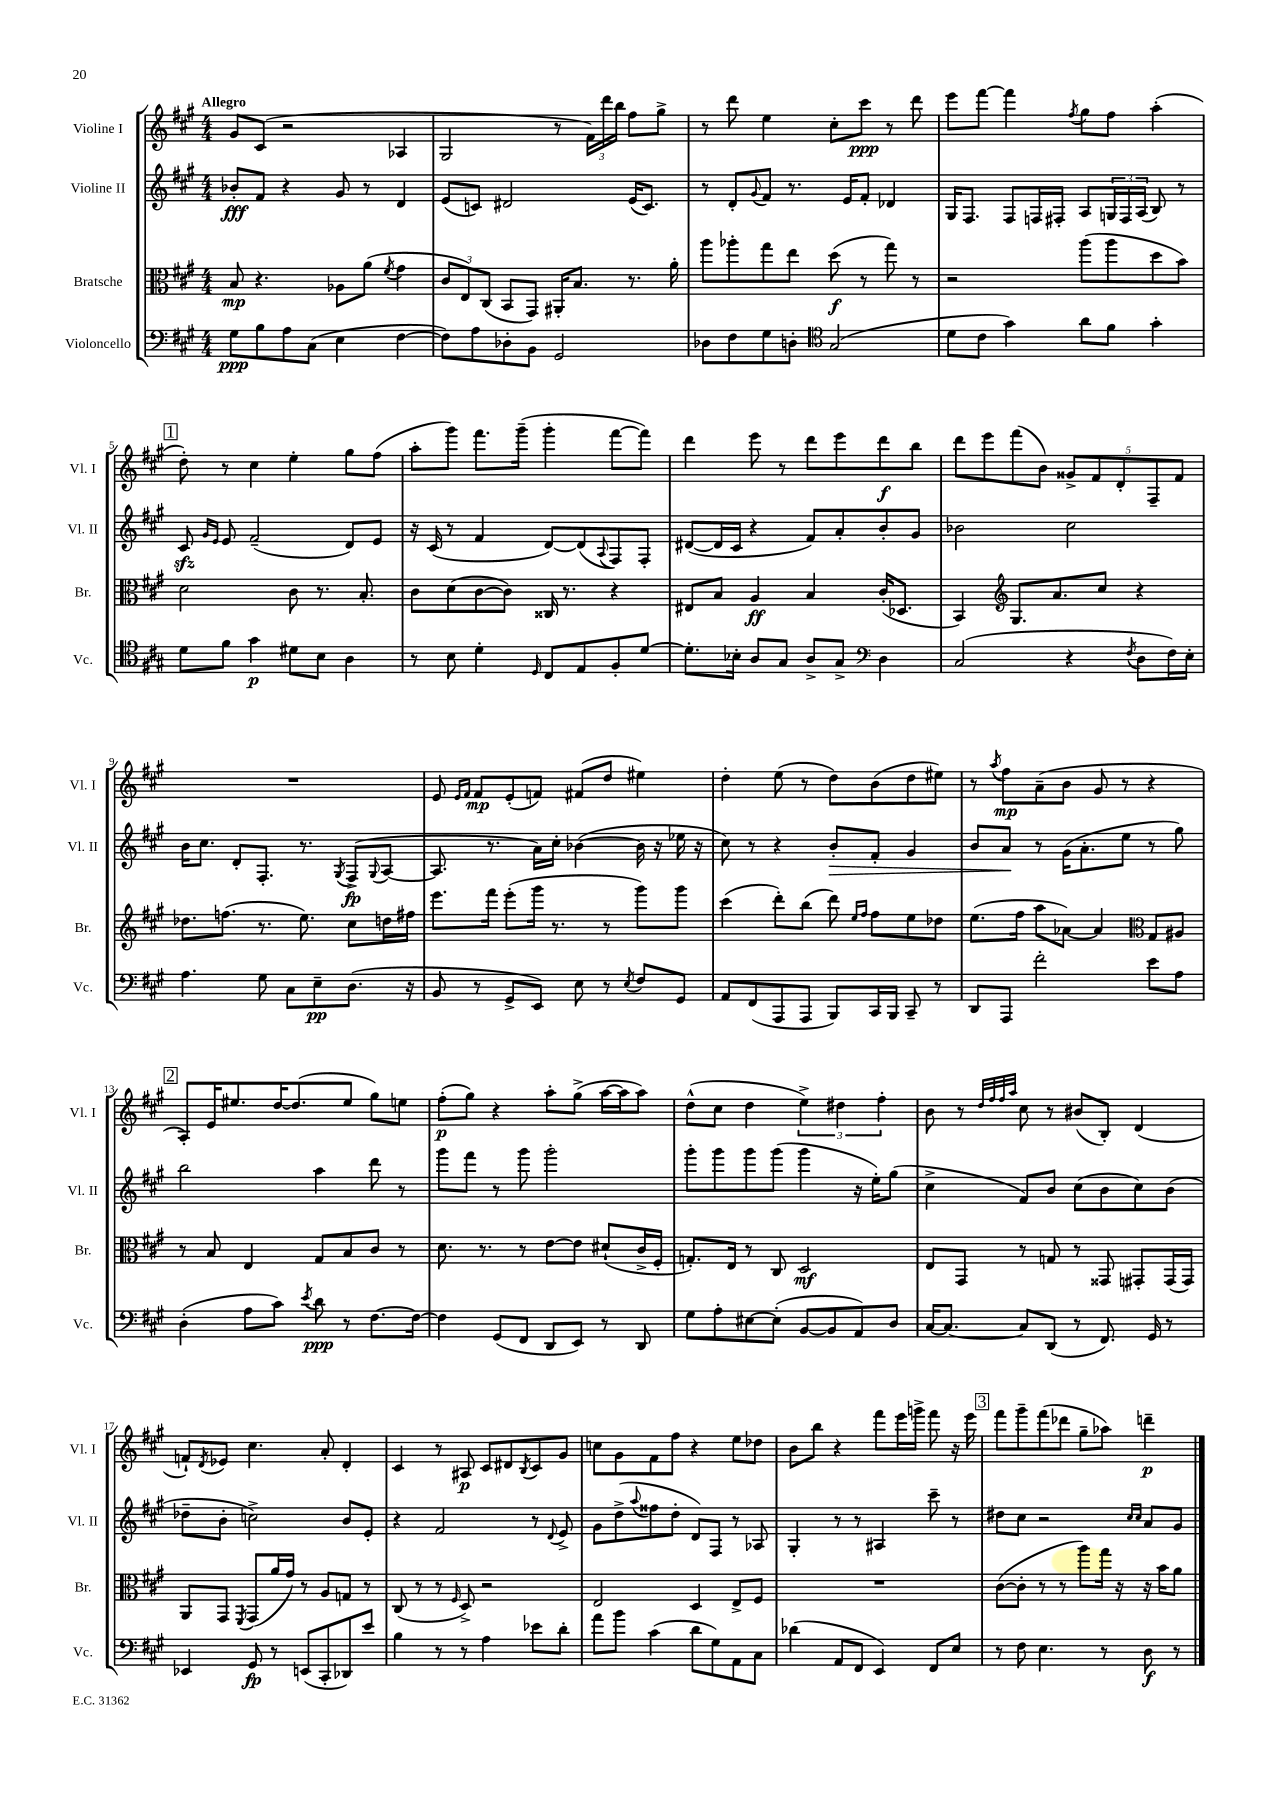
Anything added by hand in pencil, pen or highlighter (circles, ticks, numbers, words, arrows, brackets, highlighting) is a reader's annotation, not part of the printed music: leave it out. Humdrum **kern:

**kern	**dynam	**kern	**dynam	**kern	**dynam	**kern	**dynam
*part4	*part4	*part3	*part3	*part2	*part2	*part1	*part1
*staff4	*staff4	*staff3	*staff3	*staff2	*staff2	*staff1	*staff1
*I"Violoncello	*	*I"Bratsche	*	*I"Violine II	*	*I"Violine I	*
*I'Vc.	*	*I'Br.	*	*I'Vl. II	*	*I'Vl. I	*
*clefF4	*	*clefC3	*	*clefG2	*	*clefG2	*
*k[f#c#g#]	*	*k[f#c#g#]	*	*k[f#c#g#]	*	*k[f#c#g#]	*
*M4/4	*	*M4/4	*	*M4/4	*	*M4/4	*
=1	=1	=1	=1	=1	=1	=1	=1
!	!	!	!	!	!	!LO:TX:a:B:t=Allegro	!
8G#\L	ppp	8B/	mp	8b-X'/L	fff	8g#/L	.
8B\	.	4.r	.	8f#/J	.	(8c#/J	.
8A\	.	.	.	4r	.	2r	.
(8C#\J	.	.	.	.	.	.	.
4E\	.	8A-X\L	.	8g#/	.	.	.
.	.	(8a\J	.	8r	.	.	.
.	.	8qf#/	.	.	.	.	.
[4F#\	.	4g#\	.	4d/	.	4A-X/	.
=2	=2	=2	=2	=2	=2	=2	=2
8F#\L])	.	12c#/L	.	(8e/L	.	2G#/	.
.	.	12E/)	.	.	.	.	.
8A\	.	.	.	8cn/J)	.	.	.
.	.	(12C#/J	.	.	.	.	.
8D-X'\	.	8BB/L	.	2d#X/	.	.	.
8BB\J	.	8GG#/J)	.	.	.	.	.
2GG#/	.	16AA#X'/KL	.	.	.	8r	.
.	.	8.B/J	.	.	.	.	.
.	.	.	.	.	.	24f#\LL)	.
.	.	.	.	.	.	24ddd\	.
.	.	.	.	.	.	24bb\JJ	.
.	.	8.r	.	(16e/KL	.	8ff#\L	.
.	.	.	.	8.c/J)	.	.	.
.	.	.	.	.	.	8gg#^\J	.
.	.	16a'\	.	.	.	.	.
=3	=3	=3	=3	=3	=3	=3	=3
8D-X\L	.	8aa\L	.	8r	.	8r	.
8F#\	.	8aa-X'\	.	8d'/L	.	8ddd\	.
.	.	.	.	8qqg#/	.	.	.
8G#\	.	8gg#\	.	8f#/J	.	4ee\	.
8Dn'\J	.	8ee\J	.	8.r	.	.	.
*clefC4	*	*	*	*	*	*	*
(2G#/	.	(8dd\	f	.	.	8cc#'\L	.
.	.	.	.	16e/KL	.	.	.
.	.	8r	.	8f#'/J	.	8ccc#\J	ppp
.	.	8gg#\)	.	4d-X/	.	8r	.
.	.	8r	.	.	.	8ddd\	.
=4	=4	=4	=4	=4	=4	=4	=4
8d\L	.	2r	.	16G#/KL	.	8eee\L	.
.	.	.	.	8.F#/J	.	.	.
8c#\J	.	.	.	.	.	[8fff#\J	.
4g#\)	.	.	.	8F#/L	.	4fff#\]	.
.	.	.	.	16Fn/L	.	.	.
.	.	.	.	16F#X'/JJ	.	.	.
.	.	.	.	.	.	8qff#/	.
8a\L	.	(8aa\L	.	8A/L	.	8gg#\L	.
8f#\J	.	8aa\	.	24Gn/L	.	8ff#\J	.
.	.	.	.	24F#/	.	.	.
.	.	.	.	(24A/JJ	.	.	.
4g#'\	.	8dd\	.	8B/)	.	(4aa'\	.
.	.	8b\J)	.	8r	.	.	.
!!LO:LB:g=z
!!LO:REH:place=s1:t=1
=5	=5	=5	=5	=5	=5	=5	=5
8d\L	.	2d\	.	8c#zz/	.	8dd'\)	.
.	.	.	.	16qqg#/LL	.	.	.
.	.	.	.	16qqe/JJ	.	.	.
8f#\J	.	.	.	8e/	.	8r	.
4g#\	p	.	.	(2f#~/	.	4cc#\	.
8d#X\L	.	8c#\	.	.	.	4ee'\	.
8B\J	.	8.r	.	.	.	.	.
4A\	.	.	.	8d/L)	.	8gg#\L	.
.	.	8.B'/	.	.	.	.	.
.	.	.	.	8e/J	.	(8ff#\J	.
=6	=6	=6	=6	=6	=6	=6	=6
8r	.	8c#\L	.	16r	.	8aa'\L	.
.	.	.	.	(16c#/	.	.	.
8B\	.	(8d\	.	8r	.	8ggg#\J)	.
4d'\	.	[8c#\	.	4f#/	.	8.fff#\L	.
.	.	8c#\J])	.	.	.	.	.
.	.	.	.	.	.	(16ggg#~\Jk	.
16qqD/	.	.	.	.	.	.	.
8C#/L	.	16C##X/	.	[8d/L)	.	4ggg#'\	.
.	.	8.r	.	.	.	.	.
8E/	.	.	.	(8d/]	.	.	.
.	.	.	.	8qqA/	.	.	.
8F#'/	.	4r	.	8F#/)	.	[8fff#\L	.
[8d/J	.	.	.	8F#'/J	.	8fff#\J])	.
=7	=7	=7	=7	=7	=7	=7	=7
8.d'\L]	.	8E#X/L	.	([8d#X/L	.	4ddd\	.
.	.	8B/J	.	16d#/L]	.	.	.
16B-X'\Jk	.	.	.	16c#/JJ	.	.	.
8A/L	.	4A/	ff	4r	.	8eee\	.
8G#/J	.	.	.	.	.	8r	.
8A^/L	.	4B/	.	8f#/L)	.	8ddd\L	.
8G#^/J	.	.	.	8a'/	.	8eee\	.
*clefF4	*	*	*	*	*	*	*
4D\	.	(16c#'/KL	.	8b'/	.	8ddd\	f
.	.	8.D-X/J	.	.	.	.	.
.	.	.	.	8g#/J	.	8bb\J	.
=8	=8	=8	=8	=8	=8	=8	=8
(2C#/	.	4BB/)	.	2b-X\	.	8ddd\L	.
.	.	.	.	.	.	8eee\	.
*	*	*clefG2	*	*	*	*	*
.	.	8.G#/L	.	.	.	(8fff#\	.
.	.	.	.	.	.	8b\J)	.
.	.	8.a/	.	.	.	.	.
4r	.	.	.	2cc#\	.	10g##X^/L	.
.	.	.	.	.	.	10f#/	.
.	.	8cc#/J	.	.	.	.	.
.	.	.	.	.	.	10d'/	.
8qF#/	.	.	.	.	.	.	.
8D\L	.	4r	.	.	.	.	.
.	.	.	.	.	.	10F#~/	.
16F#\L)	.	.	.	.	.	.	.
.	.	.	.	.	.	10f#/J	.
16E'\JJ	.	.	.	.	.	.	.
!!LO:LB:g=z
=9	=9	=9	=9	=9	=9	=9	=9
4.A\	.	8.dd-X\L	.	16b\KL	.	1r	.
.	.	.	.	8.cc#\J	.	.	.
.	.	(8.ffn\J	.	.	.	.	.
.	.	.	.	8d'/L	.	.	.
8G#\	.	8.r	.	8.F#'/J	.	.	.
8C#\L	.	.	.	.	.	.	.
.	.	8.ee\)	.	8.r	.	.	.
8E~\	pp	.	.	.	.	.	.
.	.	.	.	8qG#/	.	.	.
(8.D\J	.	8cc#\L	.	(8F#^/L	fp	.	.
.	.	.	.	8qqG#/	.	.	.
.	.	16ddn\L	.	[8A/J	.	.	.
16r	.	16ff#X\JJ	.	.	.	.	.
=10	=10	=10	=10	=10	=10	=10	=10
8BB/	.	8.eee\L	.	8.A/]	.	8e/	.
.	.	.	.	.	.	16qqe/LL	.
.	.	.	.	.	.	16qqf#/JJ	.
8r	.	.	.	.	.	8f#/L	mp
.	.	16fff#\Jk	.	8.r	.	.	.
8GG#^/L	.	(8eee'\L	.	.	.	(8e'/	.
8EE/J)	.	16ggg#\Jk	.	16a\LL)	.	8fn/J)	.
.	.	8.r	.	16cc#'\JJ	.	.	.
8E\	.	.	.	([4b-X\	.	(8f#X/L	.
8r	.	8r	.	.	.	8dd/J	.
8qE/	.	.	.	.	.	.	.
8F#/L	.	8ggg#\L)	.	16b-\]	.	4ee#X\)	.
.	.	.	.	16r	.	.	.
8GG#/J	.	8ggg#\J	.	16ee-X\	.	.	.
.	.	.	.	16r	.	.	.
=11	=11	=11	=11	=11	=11	=11	=11
8AA/L	.	(4ccc#\	.	8cc#\)	.	4dd'\	.
(8FF#/	.	.	.	8r	.	.	.
8AAA/	.	8ddd'\L)	.	4r	.	(8ee\	.
8AAA/J	.	(8bb\J	.	.	.	8r	.
!	!	!	!	!	!LO:HP:b	!	!
8BBB/L)	.	8ddd\)	.	8b'/L	>	8dd\L)	.
.	.	16qqee/LL	.	.	.	.	.
.	.	16qqff#/JJ	.	.	.	.	.
16CC#/L	.	8ff#\L	.	8f#'/J	.	(8b\	.
16BBB/JJ	.	.	.	.	.	.	.
8CC#~/	.	8ee\	.	4g#/	.	8dd\	.
8r	.	8dd-X\J	.	.	.	8ee#X\J)	.
=12	=12	=12	=12	=12	=12	=12	=12
8DD/L	.	(8.ee\L	.	8b/L	.	8r	.
.	.	.	.	.	.	8qaa/	.
8AAA/J	.	.	.	8a/J	.	8ff#\L	mp
.	.	16ff#\Jk	.	.	.	.	.
2f#'\	.	8aa\L	.	8r	]	(8a~\	.
.	.	[8a-X\J)	.	(16g#\KL	.	8b\J	.
.	.	.	.	8.a'\	.	.	.
.	.	4a-/]	.	.	.	8g#/	.
.	.	.	.	8ee\J	.	8r	.
*	*	*clefC3	*	*	*	*	*
8e\L	.	8G#/L	.	8r	.	4r	.
8A\J	.	8A#X/J	.	8gg#\)	.	.	.
!!LO:LB:g=z
!!LO:REH:place=s1:t=2
=13	=13	=13	=13	=13	=13	=13	=13
(4D'\	.	8r	.	2bb\	.	8A'/L)	.
.	.	8B/	.	.	.	16e/K	.
.	.	.	.	.	.	8.ee#X/	.
8A\L	.	4E/	.	.	.	.	.
8c#\J)	.	.	.	.	.	[16dd/K	.
.	.	.	.	.	.	(8.dd/]	.
8qe/	.	.	.	.	.	.	.
8d\	ppp	8G#/L	.	4aa\	.	.	.
8r	.	8B/	.	.	.	8ee#/J	.
[8.F#\L	.	8c#/J	.	8ddd\	.	8gg#\L)	.
.	.	8r	.	8r	.	8een\J	.
16F#\Jk_	.	.	.	.	.	.	.
=14	=14	=14	=14	=14	=14	=14	=14
4F#\]	.	8.d\	.	8ggg#\L	.	(8ff#'\L	p
.	.	.	.	8fff#\J	.	8gg#\J)	.
.	.	8.r	.	.	.	.	.
(8GG#/L	.	.	.	8r	.	4r	.
8FF#/J	.	8r	.	8ggg#\	.	.	.
8DD/L	.	[8e\L	.	2ggg#'\	.	8aa'\L	.
8EE/J)	.	8e\J]	.	.	.	(8gg#^\J	.
8r	.	(8d#X`/L	.	.	.	[16aa\LL	.
.	.	.	.	.	.	16aa\J]	.
8DD/	.	16c#^/L	.	.	.	8aa\J)	.
.	.	16F#'/JJ	.	.	.	.	.
=15	=15	=15	=15	=15	=15	=15	=15
8G#\L	.	8.Gn'/L)	.	8ggg#'\L	.	(8dd^^\L	.
8A'\	.	.	.	8ggg#\	.	8cc#\J	.
.	.	16E/Jk	.	.	.	.	.
[8E#X\	.	8r	.	8ggg#\	.	4dd\	.
(8E#'\J]	.	8C#/	.	(8ggg#\J	.	.	.
[8BB/L	.	2D/	mf	4ggg#\	.	6ee^\)	.
8BB/]	.	.	.	.	.	.	.
.	.	.	.	.	.	6dd#X\	.
8AA/)	.	.	.	16r	.	.	.
.	.	.	.	16ee'\KL)	.	.	.
.	.	.	.	.	.	6ff#'\	.
8D/J	.	.	.	(8gg#\J	.	.	.
=16	=16	=16	=16	=16	=16	=16	=16
[16C#/KL	.	8E/L	.	4cc#^\	.	8b\	.
8.C#/J_	.	.	.	.	.	.	.
.	.	8GG#/J	.	.	.	8r	.
.	.	.	.	.	.	32qqdd/LLL	.
.	.	.	.	.	.	32qqff#/	.
.	.	.	.	.	.	32qqff#/	.
.	.	.	.	.	.	32qqaa/JJJ	.
8C#/L]	.	8r	.	8f#/L)	.	8cc#\	.
(8DD/J	.	8Gn/	.	8b/J	.	8r	.
8r	.	8r	.	(8cc#\L	.	(8b#X/L	.
8.FF#/)	.	8GG##X/	.	8b\	.	8B'/J)	.
.	.	8GG#X'/L	.	8cc#\)	.	(4d/	.
16GG#/	.	.	.	.	.	.	.
8r	.	(16GG#/L	.	(8b\J	.	.	.
.	.	16GG#/JJ)	.	.	.	.	.
!!LO:LB:g=z
=17	=17	=17	=17	=17	=17	=17	=17
4EE-X/	.	8AA/L	.	8dd-X~\L	.	8fn`/L)	.
.	.	.	.	.	.	8qd/	.
.	.	8GG#/J	.	8b'\J	.	8e-X/J	.
.	.	8qFF#/	.	.	.	.	.
8GG#/	fp	(8GG#/L	.	2ccn^\)	.	4.cc#\	.
8r	.	16a/L	.	.	.	.	.
.	.	16g#/JJ)	.	.	.	.	.
(8EEn/L	.	8r	.	.	.	.	.
8CC#'/	.	8A/L	.	.	.	8a'/	.
8DD-X/)	.	8Gn/J	.	8b/L	.	4d'/	.
8e/J	.	8r	.	8e'/J	.	.	.
=18	=18	=18	=18	=18	=18	=18	=18
4B\	.	(8C#/	.	4r	.	4c#/	.
.	.	8r	.	.	.	.	.
8r	.	8r	.	2f#/	.	8r	.
.	.	16qqF#/	.	.	.	.	.
8r	.	8D^/)	.	.	.	8A#X/	p
4A\	.	2r	.	.	.	8c#/L	.
.	.	.	.	.	.	8d#X/	.
.	.	.	.	.	.	8qB/	.
8e-X\L	.	.	.	8r	.	8c#/	.
.	.	.	.	8qqd/	.	.	.
8d'\J	.	.	.	8e^/	.	8g#/J	.
=19	=19	=19	=19	=19	=19	=19	=19
8a\L	.	2E/	.	8g#\L	.	8ccn\L	.
8b\J	.	.	.	(8dd^\	.	8g#\	.
.	.	.	.	8qqaa/	.	.	.
(4c#\	.	.	.	8ff##X\	.	8f#\	.
.	.	.	.	8dd'\J	.	8ff#\J	.
8d\L	.	4D/	.	8d/L)	.	4r	.
8G#\)	.	.	.	8F#/J	.	.	.
8AA\	.	8E^/L	.	8r	.	8ee\L	.
8C#\J	.	8F#/J	.	8A-X/	.	8dd-X\J	.
=20	=20	=20	=20	=20	=20	=20	=20
(4d-X\	.	1r	.	4G#'/	.	8b\L	.
.	.	.	.	.	.	8bb\J	.
8AA/L	.	.	.	8r	.	4r	.
8FF#/J	.	.	.	8r	.	.	.
4EE/)	.	.	.	4A#X/	.	8fff#\L	.
.	.	.	.	.	.	16eee\L	.
.	.	.	.	.	.	16gggn^\JJ	.
8FF#/L	.	.	.	8ccc#~\	.	8fff#\	.
8E/J	.	.	.	8r	.	16r	.
.	.	.	.	.	.	16eee\	.
!!LO:REH:place=s1:t=3
=21	=21	=21	=21	=21	=21	=21	=21
8r	.	([8c#\L	.	8dd#X\L	.	8fff#\L	.
8F#\	.	8c#'\J]	.	8cc#\J	.	8ggg#~\	.
4.E\	.	8r	.	2r	.	(8fff#\	.
.	.	8r	.	.	.	8ddd-X\J	.
.	.	8aa\L)	.	.	.	8gg#~\L	.
8r	.	16gg#\Jk	.	.	.	8aa-X\J)	.
.	.	16r	.	.	.	.	.
.	.	.	.	16qqcc#/LL	.	.	.
.	.	.	.	16qqcc#/JJ	.	.	.
8D\	f	16r	.	8a/L	.	4dddn~\	p
.	.	16b\KL	.	.	.	.	.
8r	.	8a\J	.	8g#/J	.	.	.
==	==	==	==	==	==	==	==
*-	*-	*-	*-	*-	*-	*-	*-
